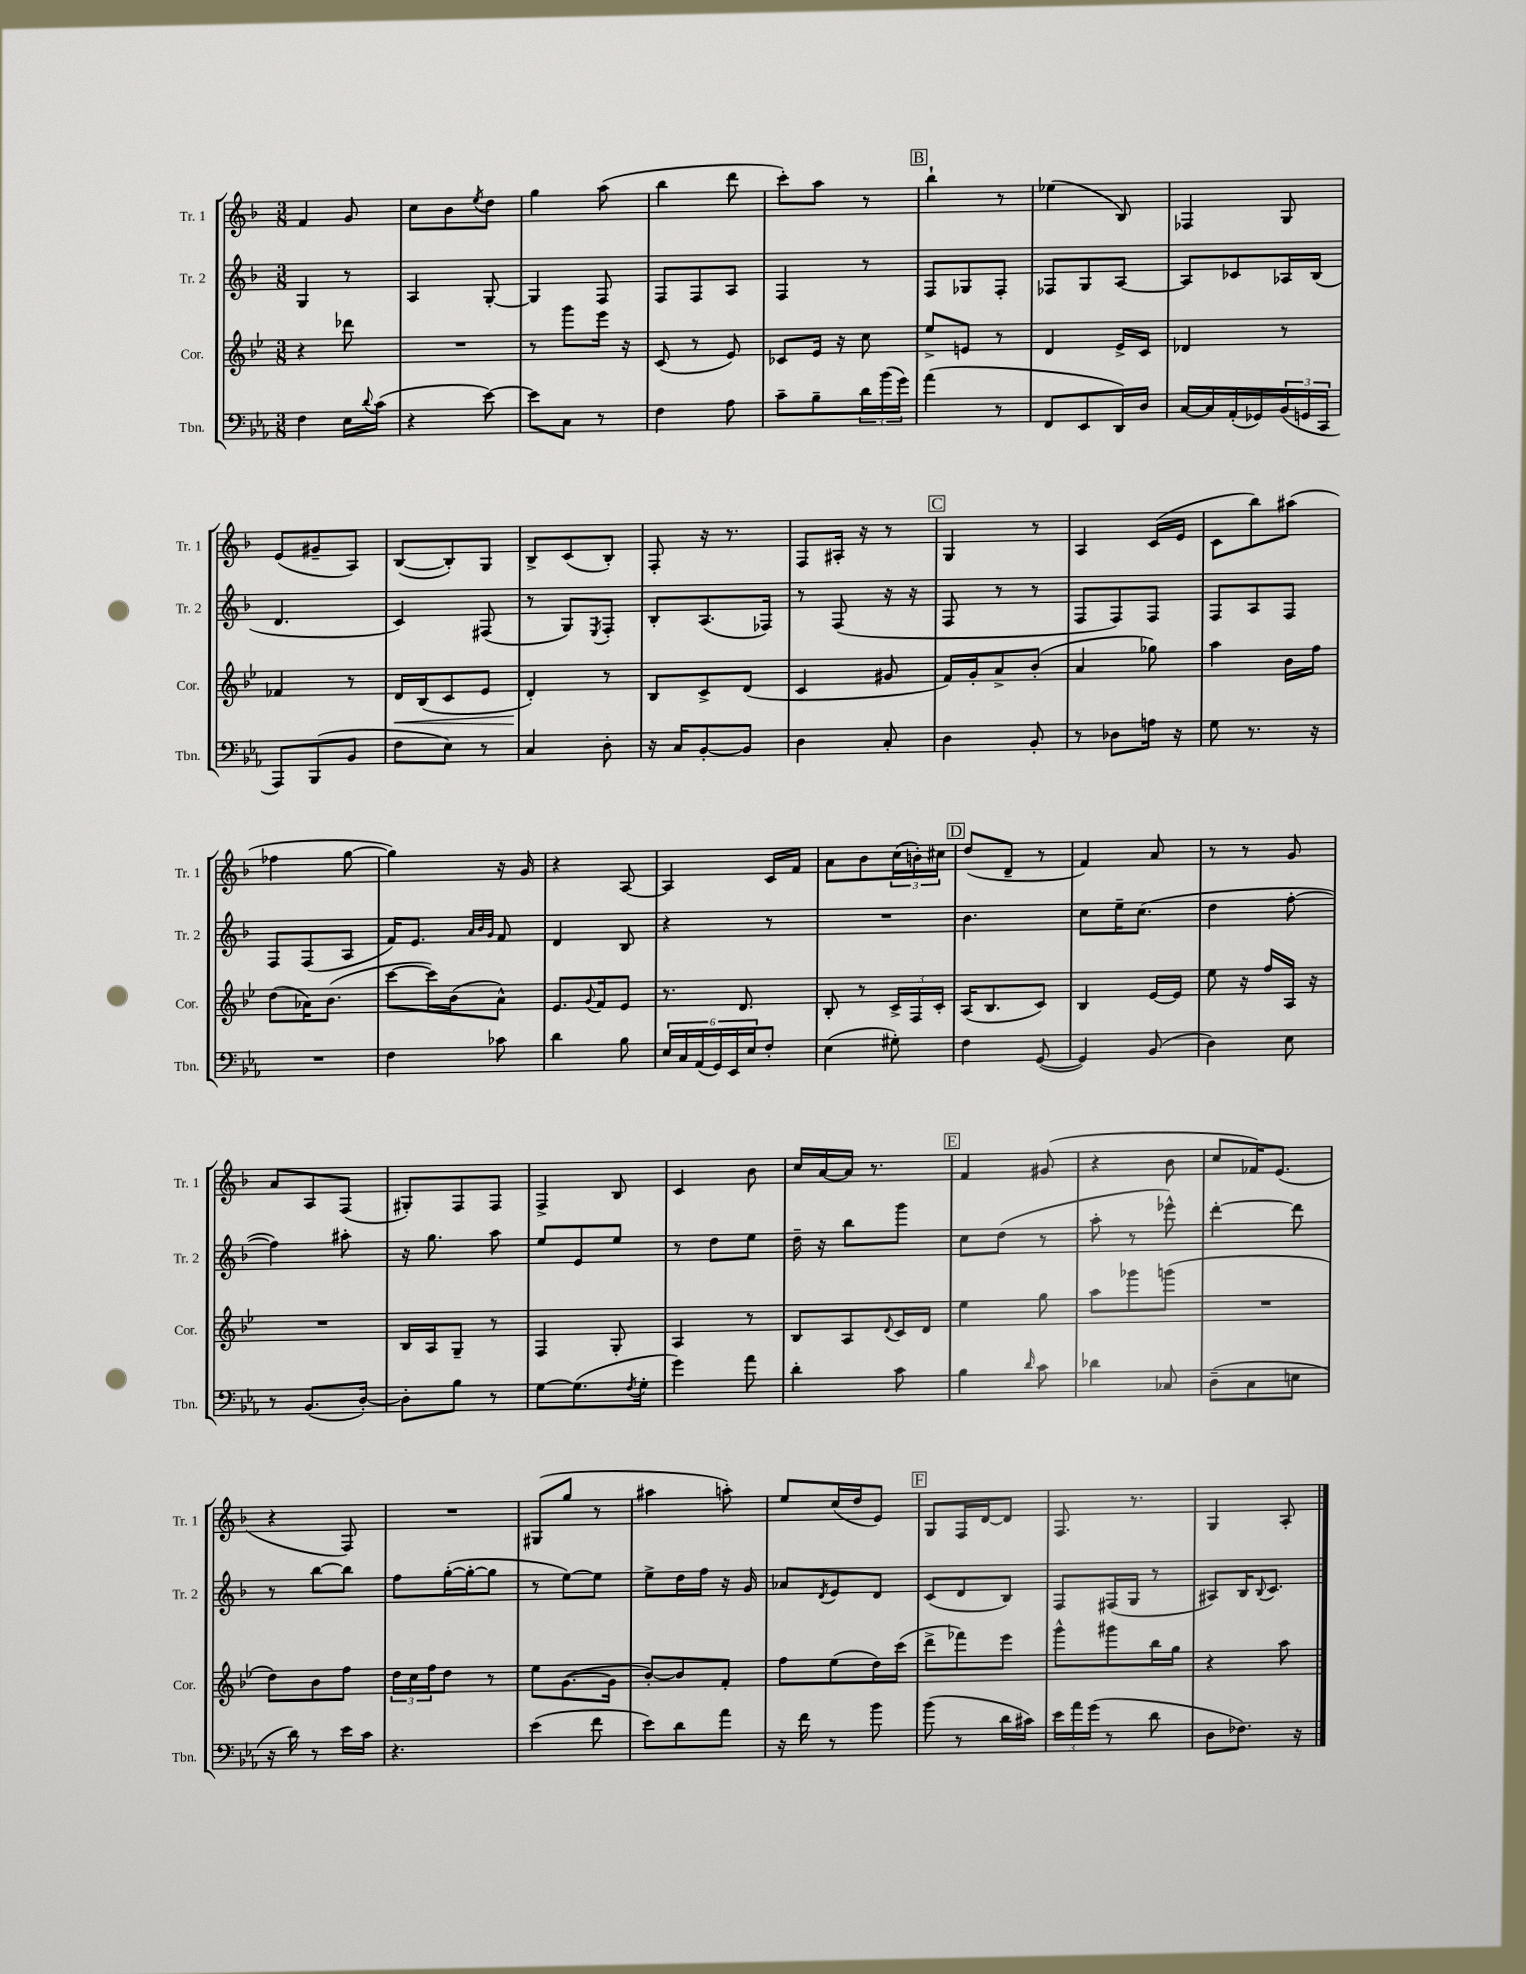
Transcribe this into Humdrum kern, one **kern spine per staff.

**kern	**kern	**dynam	**kern	**kern
*part4	*part3	*part3	*part2	*part1
*staff4	*staff3	*staff3	*staff2	*staff1
*I"Tbn.	*I"Cor.	*	*I"Tr. 2	*I"Tr. 1
*I'Tbn.	*I'Cor.	*	*I'Tr. 2	*I'Tr. 1
*clefF4	*clefG2	*	*clefG2	*clefG2
*k[b-e-a-]	*k[b-e-]	*	*k[b-]	*k[b-]
*M3/8	*M3/8	*	*M3/8	*M3/8
=10	=10	=10	=10	=10
4F\	4r	.	4G/	4f/
16E-\LL	8ddd-X\	.	8r	8g/
8qqd/	.	.	.	.
(16c\JJ	.	.	.	.
=11	=11	=11	=11	=11
4r	4.r	.	4A/	8cc\L
.	.	.	.	8b-\
.	.	.	.	8qee/
[8e-\)	.	.	[8G'/	8dd\J
=12	=12	=12	=12	=12
8e-\L]	8r	.	4G/]	4gg\
8C\J	8ggg\L	.	.	.
8r	16eee-\Jk	.	8F/	(8aa\
.	16r	.	.	.
=13	=13	=13	=13	=13
4F\	(8c/	.	8F/L	4bb-\
.	8r	.	8F/	.
8A-\	8e-/)	.	8A/J	8ddd\
=14	=14	=14	=14	=14
8c~\L	8c-X/L	.	4F/	8ccc'\L)
8B-~\	16e-/Jk	.	.	8aa\J
.	16r	.	.	.
24d\L	8cc\	.	8r	8r
(24b-\	.	.	.	.
24g\JJ)	.	.	.	.
!!LO:REH:place=s1:t=B
=15	=15	=15	=15	=15
(4a-\	8ee-^/L	.	8F/L	4bb-`\
.	8en/J	.	8G-X/	.
8r	8r	.	8F'/J	8r
=16	=16	=16	=16	=16
8FF/L	4d/	.	8F-X/L	(4ee-X\
8EE-/	.	.	8G/	.
16DD/L)	16e-^/LL	.	[8A/J	8B-/)
16D/JJ	16c/JJ	.	.	.
=17	=17	=17	=17	=17
[16C/LL	4d-X/	.	8A/L]	4F-X/
16C/]	.	.	.	.
(16AA-'/	.	.	8c-X/	.
16GG-X/)	.	.	.	.
(24BB-/	8r	.	16A-X/L	8G/
24GGn/	.	.	.	.
.	.	.	(16B-/JJ	.
24CC/JJ	.	.	.	.
!!LO:LB:g=z
=18	=18	=18	=18	=18
8AAA-/L)	4f-X/	.	4.d/	(8e/L
(8BBB-/	.	.	.	8g#X~/
8BB-/J	8r	.	.	8A/J)
=19	=19	=19	=19	=19
!	!	!LO:HP:b	!	!
8F\L	16d/LL	<	4c/)	([8B-/L
.	(16B-/J	.	.	.
8E-\J)	8c/	.	.	8B-'/])
8r	8e-/J	.	(8F#X/	8G/J
=20	=20	=20	=20	=20
4C/	4d'/)	.	8r	8B-^/L
.	.	.	8G/L)	(8c/
.	.	.	8qE/	.
8D'\	8r	[	8F'/J	8B-'/J)
=21	=21	=21	=21	=21
16r	8B-/L	.	8B-'/L	8F'/
16C/KL	.	.	.	.
[8BB-'/	8c^/	.	(8.A/	16r
.	.	.	.	8.r
8BB-/J]	(8d/J	.	.	.
.	.	.	16F-X/Jk)	.
=22	=22	=22	=22	=22
4D\	4c/	.	8r	8F/L
.	.	.	(8F/	16A#X'/Jk
.	.	.	.	16r
8C'/	8g#X/	.	16r	8r
.	.	.	16r	.
!!LO:REH:place=s1:t=C
=23	=23	=23	=23	=23
4D\	16f/LL)	.	8F/	4G/
.	16g'/J	.	.	.
.	8a^/	.	8r	.
8BB-'/	(8b-'/J	.	8r	8r
=24	=24	=24	=24	=24
8r	4a/	.	8F/L	4A/
8D-X\L	.	.	8F/)	.
16An\Jk	8gg-X\)	.	8F/J	(16c/LL
16r	.	.	.	16e/JJ
=25	=25	=25	=25	=25
8G\	4aa\	.	8F/L	8c\L
8.r	.	.	8A/	8bb-\)
.	16b-\LL	.	8F/J	(8aa#X\J
16r	16ff\JJ	.	.	.
!!LO:LB:g=z
=26	=26	=26	=26	=26
4.r	(8dd\L	.	8F/L	4ff-X\
.	16a-X\K)	.	(8F/	.
.	(8.b-\J	.	.	.
.	.	.	8A/J	[8gg\
=27	=27	=27	=27	=27
4F\	[8ccc\L	.	16f/KL)	4gg\])
.	.	.	8.e/J	.
.	16ccc\L])	.	.	.
.	(16b-\J	.	.	.
.	.	.	32qqa/LLL	.
.	.	.	32qqb-/	.
.	.	.	32qqg/JJJ	.
8c-X\	8a^^\J)	.	8f/	16r
.	.	.	.	16g/
=28	=28	=28	=28	=28
4d\	8.e-/L	.	4d/	4r
.	8qqg/	.	.	.
.	16f/k	.	.	.
8B-\	8e-/J	.	8B-/	[8A/
=29	=29	=29	=29	=29
24E-/LL	8.r	.	4r	4A/]
24C/	.	.	.	.
(24AA-/	.	.	.	.
24GG/)	.	.	.	.
24EE-/	.	.	.	.
.	8.d/	.	.	.
24E-/J	.	.	.	.
8F'/J	.	.	8r	16c/LL
.	.	.	.	16f/JJ
=30	=30	=30	=30	=30
(4E-\	8B-'/	.	4.r	8a\L
.	8r	.	.	8b-\
8G#X'\)	24c^/LL	.	.	(24cc\L
.	24F/	.	.	24bn'\)
.	24c'/JJ	.	.	24cc#X\JJ
!!LO:REH:place=s1:t=D
=31	=31	=31	=31	=31
4F\	(16A/KL	.	4.b-\	(8dd/L
.	8.B-/	.	.	.
.	.	.	.	8d~/J
([8GG/	8c/J)	.	.	8r
=32	=32	=32	=32	=32
4GG/])	4B-/	.	8cc\L	4f/)
.	.	.	16ee~\K	.
.	.	.	(8.cc\J	.
(8BB-/	[16e-/LL	.	.	8a/
.	16e-/JJ]	.	.	.
=33	=33	=33	=33	=33
4D\)	8ee-\	.	4dd\	8r
.	16r	.	.	8r
.	16ff/LL	.	.	.
8E-\	16A/JJ	.	[8ff'\	8g/
.	16r	.	.	.
!!LO:LB:g=z
=34	=34	=34	=34	=34
8r	4.r	.	4ff\])	8a/L
(8.BB-/L	.	.	.	8A/
.	.	.	8aa#X'\	(8F/J
[16D'/Jk)	.	.	.	.
=35	=35	=35	=35	=35
8D'\L]	16B-/LL	.	16r	8G#X'/L)
.	16A/J	.	8.gg\	.
8B-\J	8G~/J	.	.	8F/
8r	8r	.	8aa\	8F/J
=36	=36	=36	=36	=36
[8G\L	4F/	.	8ee/L	4F^/
(8.G\]	.	.	8e/	.
.	8G'/	.	8ee/J	8B-/
8qF/	.	.	.	.
16G'\Jk	.	.	.	.
=37	=37	=37	=37	=37
4g\)	4A/	.	8r	4c/
.	.	.	8dd\L	.
8a-\	8r	.	8ee\J	8b-\
=38	=38	=38	=38	=38
4d'\	8B-/L	.	16dd~\	16cc/LL
.	.	.	16r	[16a/
.	8A/	.	8bb-\L	16a/JJ]
.	.	.	.	8.r
.	8qqd/	.	.	.
8c\	16c/L	.	8ggg\J	.
.	16d/JJ	.	.	.
!!LO:REH:place=s1:t=E
=39	=39	=39	=39	=39
4B-\	4ee-\	.	8cc\L	4f/
.	.	.	(8dd\J	.
16qqd/	.	.	.	.
8c\	8gg\	.	8r	(8g#X/
=40	=40	=40	=40	=40
4d-X\	8aa\L	.	8aa'\	4r
.	8ggg-X\	.	8r	.
8C-X/	(8gggn\J	.	8eee-X^^\)	8b-\
=41	=41	=41	=41	=41
(8D~\L	4.r	.	[4ddd'\	8cc/L
8C\	.	.	.	16f-X/K)
.	.	.	.	(8.e/J
8En\J	.	.	8ddd\]	.
!!LO:LB:g=z
=42	=42	=42	=42	=42
16r	8dd\L)	.	8r	4r
16d\)	.	.	.	.
8r	8b-\	.	[8bb-\L	.
16e-\LL	8ff\J	.	8bb-\J]	8F/)
16c\JJ	.	.	.	.
=43	=43	=43	=43	=43
4.r	24dd\LL	.	8ff\L	4.r
.	24cc\	.	.	.
.	24ff\J	.	.	.
.	8dd\J	.	([16gg'\L	.
.	.	.	16gg'\J_	.
.	8r	.	8gg\J]	.
=44	=44	=44	=44	=44
(4e-\	8ee-\L	.	8r	(8G#X/L
.	([8.g\	.	[8ee\L)	8gg/J
8f\	.	.	8ee\J]	8r
.	16g\Jk]	.	.	.
=45	=45	=45	=45	=45
8e-\L)	[8b-'/L)	.	8ee^\L	4aa#X\
8d\	8b-/]	.	16dd\L	.
.	.	.	16ff\JJ	.
8a-\J	8f'/J	.	16r	8aan'\)
.	.	.	16g/	.
=46	=46	=46	=46	=46
16r	8ff\L	.	8a-X/L	8ee/L
16f\	.	.	.	.
.	.	.	8qd/	.
8r	(8ee-\	.	8e/	(16cc/L
.	.	.	.	16dd/J
8b-\	16dd\L)	.	8d/J	8e/J)
.	(16ccc\JJ	.	.	.
!!LO:REH:place=s1:t=F
=47	=47	=47	=47	=47
(8b-\	8ddd^\L	.	(8c/L	8G/L
8r	8fff-X\)	.	8d/	16F/L
.	.	.	.	[16d/J
16d\LL	8eee-\J	.	8B-/J)	8d/J]
16c#X\JJ)	.	.	.	.
=48	=48	=48	=48	=48
24e-\LL	8ggg^^\L	.	8F/L	8.F/
24a-\	.	.	.	.
(24g\JJ	.	.	.	.
8r	8ggg#X\	.	(16F#X/L	.
.	.	.	16G/JJ	8.r
8d\	16bb-\L	.	8r	.
.	16gg\JJ	.	.	.
=49	=49	=49	=49	=49
8D\L	4r	.	8A#X/L)	4G/
8.F-X\J)	.	.	16B-/K	.
.	.	.	8qqB-/	.
.	.	.	8.c/J	.
.	8aa\	.	.	8A'/
16r	.	.	.	.
==	==	==	==	==
*-	*-	*-	*-	*-
